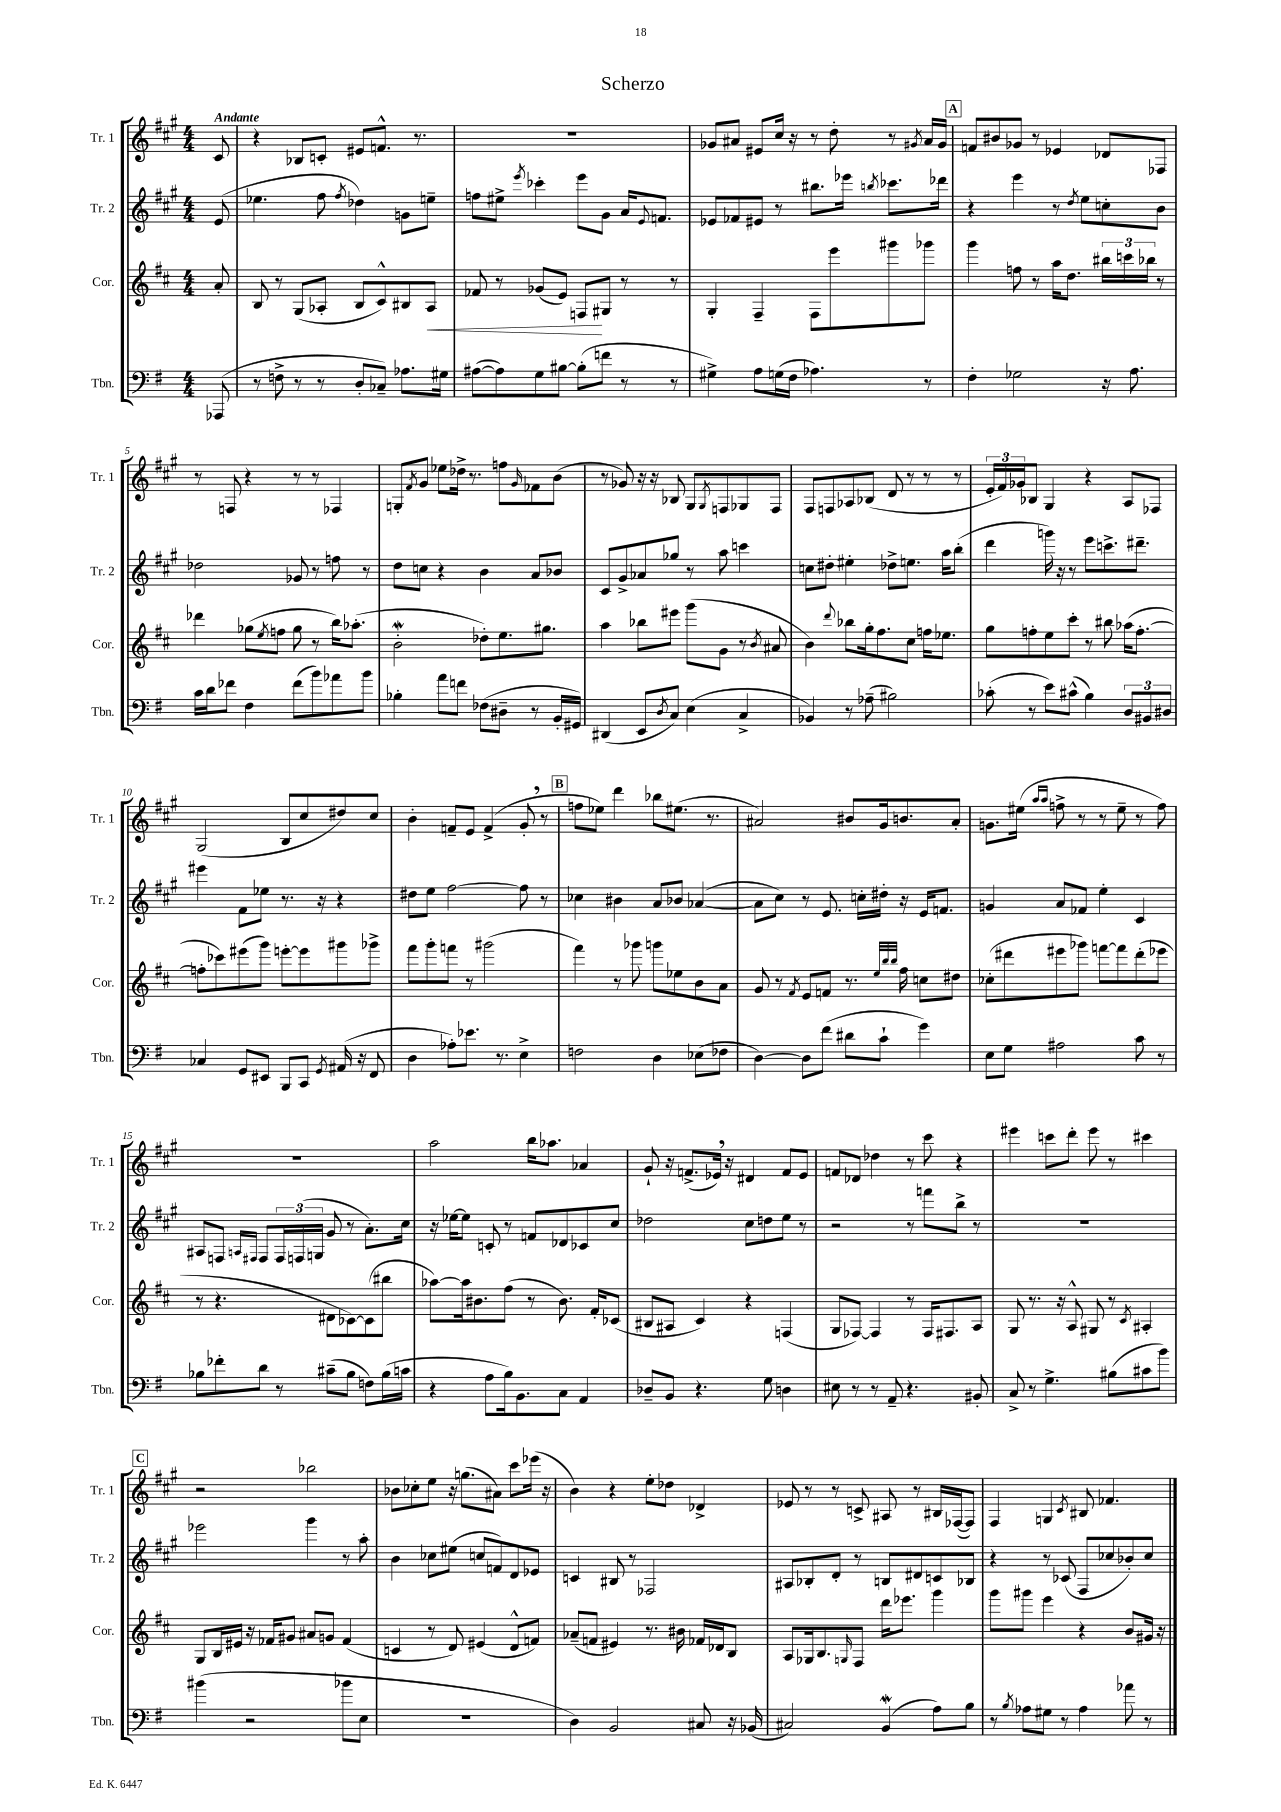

**kern	**kern	**dynam	**kern	**kern
*part4	*part3	*part3	*part2	*part1
*staff4	*staff3	*staff3	*staff2	*staff1
*I"Tbn.	*I"Cor.	*	*I"Tr. 2	*I"Tr. 1
*I'Tbn.	*I'Cor.	*	*I'Tr. 2	*I'Tr. 1
*clefF4	*clefG2	*	*clefG2	*clefG2
*k[f#]	*k[f#c#]	*	*k[f#c#g#]	*k[f#c#g#]
*M4/4	*M4/4	*	*M4/4	*M4/4
=	=	=	=	=
!	!	!	!	!LO:TX:a:B:t=Andante
(8AAA-X/	8a'/	.	(8e/	8c#/
=1	=1	=1	=1	=1
8r	8B/	.	4.ee-X\	4r
8Fn^\	8r	.	.	.
8r	(8G/L	.	.	8B-X/L
8r	8A-X'/J	.	8ff#\	8cn'/J
.	.	.	8qff#/	.
8D'/L	8B/L	.	4dd-X\)	8e#X/L
8C-X~/J)	8c#^^/)	.	.	8.fn^^/J
8.A-X\L	8B#X/	.	8gn\L	.
.	.	.	.	8.r
!	!	!LO:HP:b	!	!
.	8A-/J	<	8een~\J	.
16G#X\Jk	.	.	.	.
=2	=2	=2	=2	=2
([8A#X\L	8f-X/	.	8ffn\L	1r
8A#\])	8r	.	8ee#X^\J	.
.	.	.	8qeee/	.
8G\	(8g-X/L	.	4ccc-X'\	.
[8B#X\J	8e/J)	.	.	.
(8B#'\L]	8Fn/L	.	8eee\L	.
8fn\J	8G#X/J	[	8g#\J	.
8r	8r	.	16a/KL	.
.	.	.	8qqe/	.
.	.	.	8.fn/J	.
8r	8r	.	.	.
=3	=3	=3	=3	=3
4G#X^\)	4G'/	.	8e-X/L	8g-X/L
.	.	.	8f-X/	8a#X/J
8A\L	4F#~/	.	8e#X/J	8e#X/L
(16Gn\L	.	.	8r	16cc#/Jk
16F#\JJ	.	.	.	16r
4.A-X\)	8F#\L	.	8.bb#X\L	8r
.	8eee\	.	.	8dd'\
.	.	.	16eee-X\Jk	.
.	.	.	8qbbn/	.
.	8ggg#X\	.	8.ccc-X\L	8r
.	.	.	.	8qg#X/
8r	8ggg-X\J	.	.	16a#/LL
.	.	.	16ddd-X\Jk	16g#/JJ
!!LO:REH:place=s1:t=A
=4	=4	=4	=4	=4
4F#'\	4ggg\	.	4r	8fn/L
.	.	.	.	8b#X/
2G-X\	8ffn\	.	4eee\	8g-X/J
.	8r	.	.	8r
.	16aa\KL	.	8r	4e-X/
.	8.dd\J	.	.	.
.	.	.	8qdd/	.
.	.	.	8ee\L	.
16r	24bb#X\LL	.	8ccn'\	8d-X/L
.	24cccn\	.	.	.
8.A\	.	.	.	.
.	24bb-X\JJ	.	.	.
.	8r	.	8b\J	8F-X/J
!!LO:LB:g=z
=5	=5	=5	=5	=5
16c\LL	4ddd-X\	.	2dd-X\	8r
16d\J	.	.	.	.
8f-X\J	.	.	.	8Fn/
4F#\	(8gg-X\L	.	.	4r
.	8qee/	.	.	.
.	8ffn\J	.	.	.
(8f-\L	8gg-\	.	8g-X/	8r
8b\)	8r	.	8r	8r
8a-X\	16bb\KL)	.	8ffn\	4F-X/
.	(8.aa-X'\J	.	.	.
8b\J	.	.	8r	.
=6	=6	=6	=6	=6
4B-X'\	2bW'\	.	8dd\L	8Gn'/L
.	.	.	.	8qf#/
.	.	.	8ccn\J	8g#/J
8a\L	.	.	4r	8ee-X\L
8fn\J	.	.	.	16dd-X^\Jk
.	.	.	.	8.r
(8F-X\L	8dd-X'\L)	.	4b\	.
8D#X~\J	8.ee\	.	.	8ffn\L
.	.	.	.	16qqg#/
8r	.	.	8a/L	8f-X\
.	8.gg#X\J	.	.	.
16BB'/LL	.	.	8b-X/J	(8b\J
16GG#X/JJ)	.	.	.	.
=7	=7	=7	=7	=7
(4DD#X/	4aa\	.	8c#/L	8r
.	.	.	8g#^/	8g-X/)
8EE/L	8bb-X\L	.	8a-X/	16r
.	.	.	.	16r
8qD/	.	.	.	.
8C/J)	8eee#X\J	.	8gg-X/J	8B-X/
(4E\	(8ggg\L	.	8r	8G#/L
.	.	.	.	8qG#/
.	8g\J	.	8aa\	8Fn/
4C^/	8r	.	4cccn\	8G-X/
.	8qb/	.	.	.
.	8a#X/	.	.	8F/J
=8	=8	=8	=8	=8
4BB-X/)	4b\)	.	8ccn\L	8F#/L
.	.	.	8dd#X'\J	8Fn/
.	8qqddd/	.	.	.
8r	8bb-X\L	.	4ee#X'\	8A-X/
(8A-X~\	16gg'\k	.	.	(8B-X/J
.	8.ff#\	.	.	.
2B#X\)	.	.	8dd-X^\L	8d/
.	8cc#\J	.	8.een\J	8r
.	16ffn\KL	.	.	8r
.	8.ee-X\J	.	16aa\KL	.
.	.	.	(8bb'\J	8r
=9	=9	=9	=9	=9
(8c-X'\	8gg\L	.	4ddd\	24e'/LL
.	.	.	.	24f#/)
.	.	.	.	24g-X/J
8r	8ffn'\	.	.	8B-X/J
8e\L)	8ee\	.	16gggn\)	4G#/
.	.	.	16r	.
(8c#X^^\J	8ccc#'\J	.	8r	.
4B\)	8r	.	8eee\L	4r
.	8bb#X\	.	8.cccn^\	.
12D/L	(16aa-X\KL	.	.	8A/L
.	[8.ff'\J	.	8.ddd#X~\J	.
12BB#X/	.	.	.	.
.	.	.	.	8F-X/J
12D#X/J	.	.	.	.
!!LO:LB:g=z
=10	=10	=10	=10	=10
4C-X/	8ffn'\L]	.	4eee#X\	(2G#/
.	8ccc-X\)	.	.	.
8GG/L	(8eee#X\	.	8f#\L	.
8EE#X/J	8ggg\J)	.	8ee-X\J	.
8BBB/L	[8eeen'\L	.	8.r	8B/L
8CC/J	8eee\]	.	.	8cc#/
.	.	.	16r	.
8qGG/	.	.	.	.
(16AA#X/	8ggg#X\	.	4r	8dd#X/)
16r	.	.	.	.
8FF#/	8ggg-X^\J	.	.	8cc#/J
=11	=11	=11	=11	=11
4D\	8fff#\L	.	8dd#X\L	4b'\
.	8ggg'\	.	8ee\J	.
8A-X'\L)	8fffn\J	.	[2ff#\	8fn~/L
8.e-X\J	8r	.	.	8e/J
.	(2ggg#X\	.	.	(4f^/
8.r	.	.	.	.
4E^\	.	.	8ff#\]	8g#',/
.	.	.	8r	8r
!!LO:REH:place=s1:t=B
=12	=12	=12	=12	=12
2Fn\	4fff#\)	.	4cc-X\	8ffn\L
.	.	.	.	8ee-X\J)
.	8r	.	4b#X\	4ddd\
.	8ggg-X\	.	.	.
4D\	8gggn\L	.	8a/L	8bb-X\L
.	8ee-X\	.	8b-X/J	(8.ee#X\J
(8E-X\L	8b\	.	([4a-X/	.
.	.	.	.	8.r
8F-X\J	8a\J	.	.	.
=13	=13	=13	=13	=13
[4D\)	8g/	.	8a-\L]	2a#X/)
.	8r	.	8cc#\J)	.
.	8qf#/	.	.	.
8D\L]	8e/L	.	8r	.
(8f#\J	8fn/J	.	8.e/	.
8d#X\L	8.r	.	.	8b#X/L
.	.	.	16ccn'\LL	.
8c`\J	.	.	16dd#X'\JJ	16g#/k
.	32qqee/LLL	.	.	.
.	32qqbb/	.	.	.
.	32qqbb/JJJ	.	.	.
.	16ff#\	.	16r	8.bn/
4g\)	8ccn\L	.	16e/KL	.
.	.	.	8.fn/J	.
.	8dd#X\J	.	.	8a#'/J
=14	=14	=14	=14	=14
8E\L	(8cc-X'\L	.	4gn/	8.gn\L
8G\J	8ddd#X\	.	.	.
.	.	.	.	(16ee#X\Jk
.	.	.	.	16qqaa/LL
.	.	.	.	16qqaa/JJ
2A#X\	8eee#X\	.	8a/L	8ffn^\
.	8ggg-X\J)	.	8f-X/J	8r
.	[8fffn\L	.	4ee'\	8r
.	8fff\]	.	.	8ee#~\
8c\	(8ddd#'\	.	4c#/	8r
8r	8eee-X\J	.	.	8ff\)
!!LO:LB:g=z
=15	=15	=15	=15	=15
8B-X\L	8r	.	8A#X/L	1r
8f-X'\	4.r	.	8Fn/J	.
.	.	.	16qqAn/LL	.
.	.	.	16qqF#X/JJ	.
8d\J	.	.	8F#/L	.
8r	.	.	24F#/L	.
.	.	.	(24Fn/	.
.	.	.	24Gn/JJ	.
(8c#X~\L	8d#X\L	.	8g#/	.
8B-\J	[8c-X\)	.	8r	.
8Fn\L)	(8c-\]	.	8.a'\L)	.
(16B-\L	8bb#X\J	.	.	.
16cn\JJ	.	.	16cc#\Jk	.
=16	=16	=16	=16	=16
4r	[8aa-X\L)	.	16r	2aa\
.	.	.	[16ee-X\KL	.
.	16aa-\k]	.	8ee-\J]	.
.	8.b#X\	.	.	.
8A\L	.	.	8cn'/	.
16B\k)	(8ff#\J	.	8r	.
8.BB\	.	.	.	.
.	8r	.	8fn/L	16bb\KL
.	.	.	.	8.aa-X\J
8C\J	8.b#\)	.	8d-X/	.
4AA/	.	.	8c-X/	4a-X/
.	16f#'/KL	.	.	.
.	(8c-X/J	.	8cc#/J	.
=17	=17	=17	=17	=17
8D-X~/L	8B#X/L	.	2dd-X\	8g#`/
8BB/J	8A#X/J	.	.	16r
.	.	.	.	(8.fn^/L
4.r	4c#/)	.	.	.
.	.	.	.	16e-X,/Jk)
.	.	.	.	16r
.	4r	.	8cc#\L	4d#X/
8G\	.	.	8ddn\	.
4Dn\	(4Fn/	.	8ee\J	8f/L
.	.	.	8r	8e-/J
=18	=18	=18	=18	=18
8E#X\	8G/L	.	2r	8fn/L
8r	[8F-X/J)	.	.	8d-X/J
8r	4F-/]	.	.	4dd-X\
8AA~/	.	.	.	.
4.r	8r	.	8r	8r
.	16F-/KL	.	8fffn\L	8ccc#\
.	8.F#X/	.	.	.
.	.	.	8bb^\J	4r
8BB#X'/	8A/J	.	8r	.
=19	=19	=19	=19	=19
8C^/	8G/	.	1r	4eee#X\
8r	8.r	.	.	.
4.G^\	.	.	.	8cccn\L
.	16r	.	.	.
.	8A^^/	.	.	8ddd'\J
.	8G#X/	.	.	8eee#\
(8B#X\L	8r	.	.	8r
.	8qc#/	.	.	.
8c#X\	4A#X'/	.	.	4ccc#X\
8b\J)	.	.	.	.
!!LO:LB:g=z
!!LO:REH:place=s1:t=C
=20	=20	=20	=20	=20
(4b#X\	8G/L	.	2eee-X\	2r
.	16B/L	.	.	.
.	16e#X/JJ	.	.	.
2r	16r	.	.	.
.	16f-X/KL	.	.	.
.	8g#X/J	.	.	.
.	8a#X/L	.	4ggg#\	2bb-X\
.	8gn/J	.	.	.
8b-X\L	(4f-/	.	8r	.
8E\J	.	.	8aa'\	.
=21	=21	=21	=21	=21
1r	4cn/	.	4b\	8b-X\L
.	.	.	.	8cc-X'\
.	8r	.	8cc-X\L	8ee\J
.	8d/)	.	(8ee#X\J	16r
.	.	.	.	(8.ggn\L
.	(4e#X/	.	8ccn/L	.
.	.	.	8fn/)	8a#X\J)
.	8d^^/L	.	8d/	8ccc#\L
.	8fn/J)	.	8e-X/J	(16eee-X\Jk
.	.	.	.	16r
=22	=22	=22	=22	=22
4D\)	(8a-X~/L	.	4cn/	4b\)
.	8fn/J	.	.	.
2BB/	4e#X/)	.	8B#X/	4r
.	.	.	8r	.
.	8.r	.	2F-X/	8ee'\L
.	.	.	.	8dd-X\J
.	16b#X\	.	.	.
8C#X/	16f-X/LL	.	.	4d-X^/
.	16d-X/J	.	.	.
16r	8B/J	.	.	.
(16BB-X/	.	.	.	.
=23	=23	=23	=23	=23
2C#X/)	8A/L	.	8A#X/L	8e-X/
.	16G-X/k	.	8B-X'/	8r
.	8.B/	.	.	.
.	.	.	8d'/J	8r
.	16qqGn/	.	.	.
.	8F#/J	.	8r	8cn^/
(4BBW/	16ddd\KL	.	8Bn/L	8A#X/
.	8.eee-X\J	.	.	.
.	.	.	8d#X/	8r
8A\L)	4ggg\	.	8cn/	16B#X/LL
.	.	.	.	([16F-X/J
8B\J	.	.	8B-X/J	8F-/J])
=24	=24	=24	=24	=24
8r	8ggg\L	.	4r	4F#/
8qB/	.	.	.	.
8A-X\L	8ggg#X\J	.	.	.
8G#X\J	4eee\	.	8r	4Gn/
8r	.	.	(8c-X/	.
.	.	.	.	8qc#/
4A-\	4r	.	8F#/L	8B#X/
.	.	.	8cc-X/	4.f-X/
8a-X\	8b/L	.	8b-X'/)	.
8r	16g#X/Jk	.	8cc-/J	.
.	16r	.	.	.
==	==	==	==	==
*-	*-	*-	*-	*-
